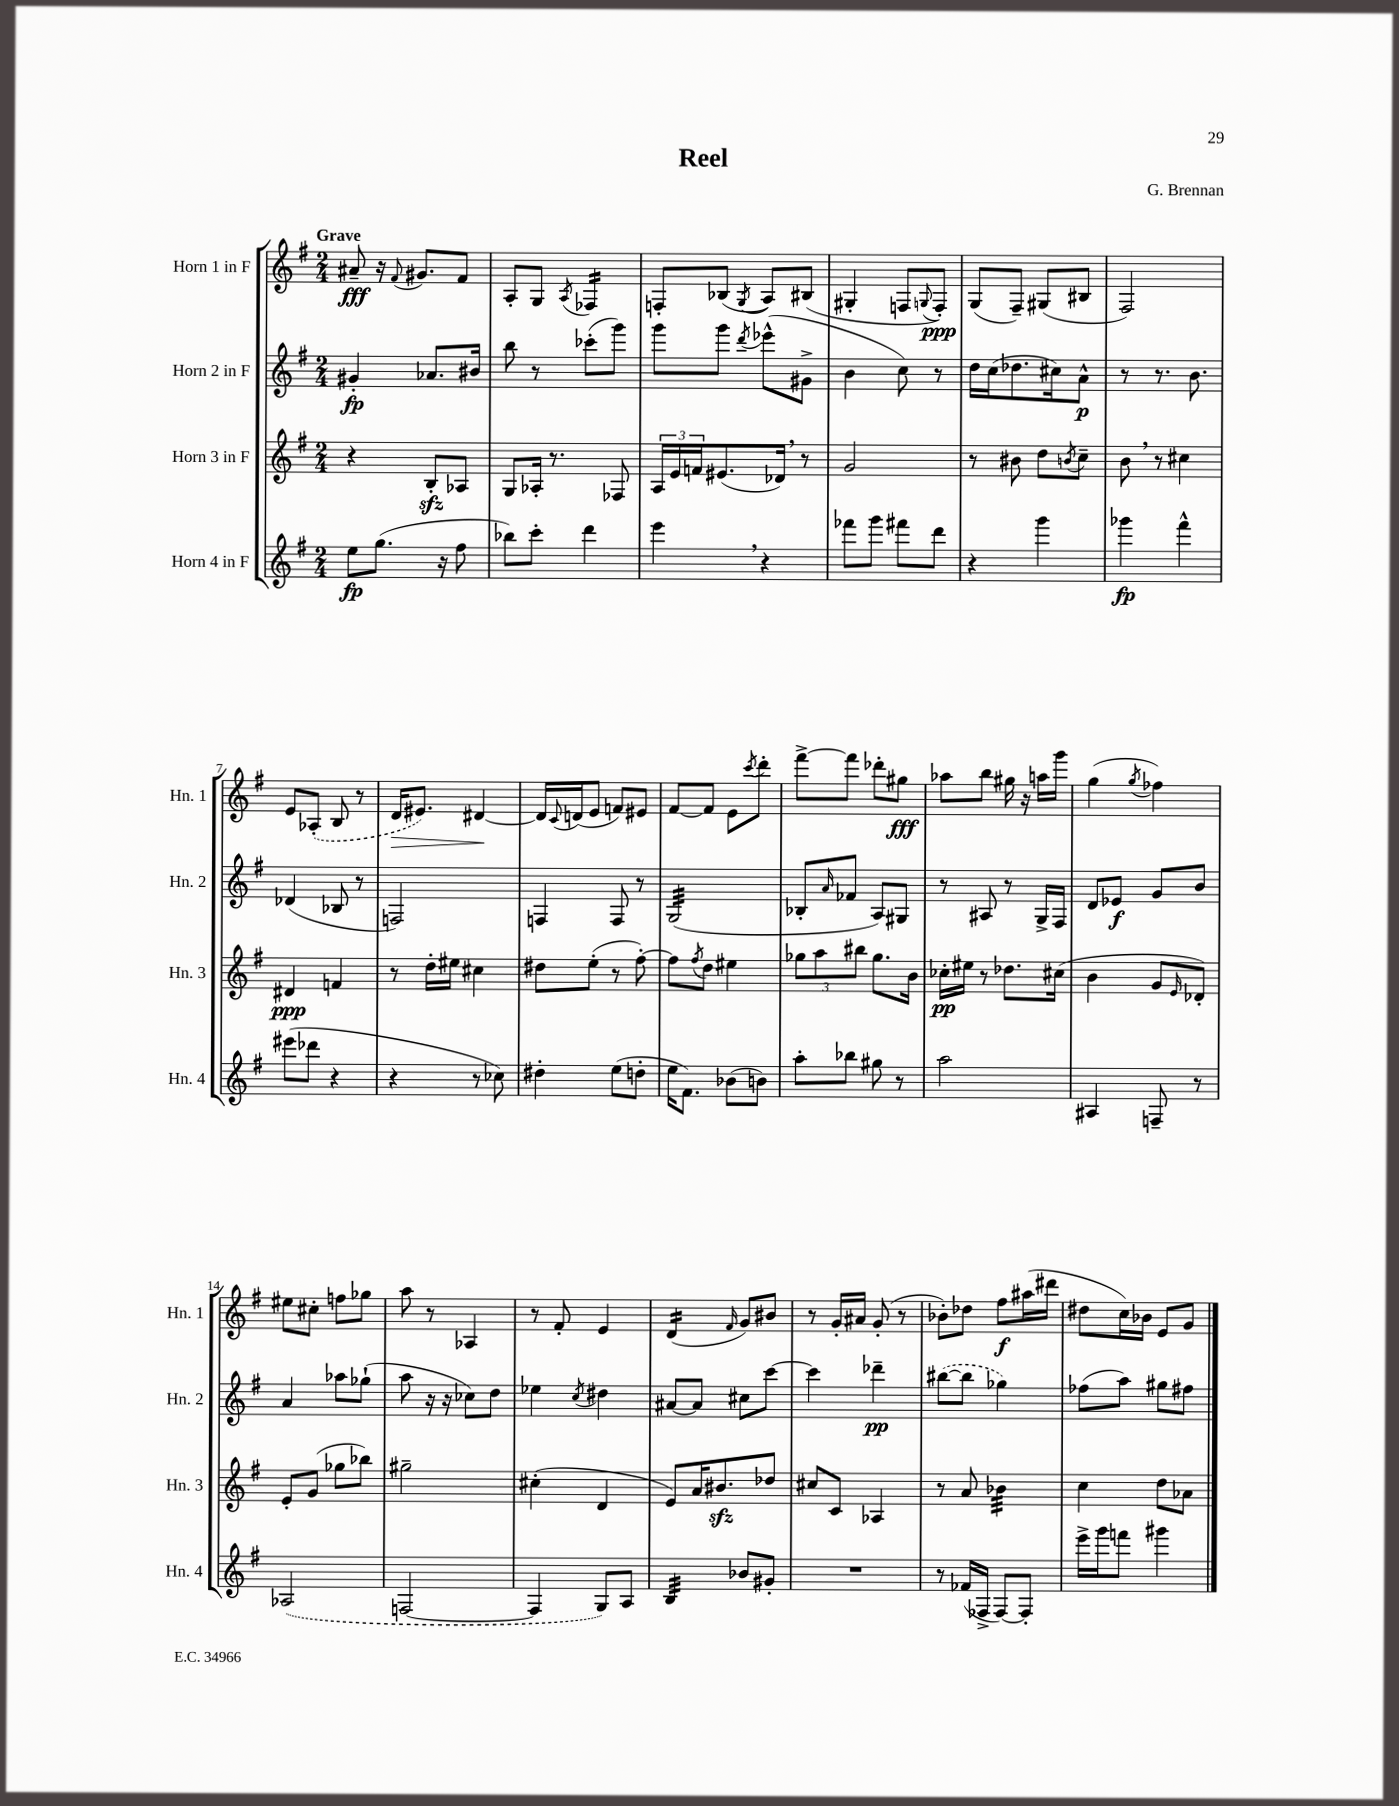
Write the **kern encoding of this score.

**kern	**kern	**kern	**kern
*staff4	*staff3	*staff2	*staff1
*clefG2	*clefG2	*clefG2	*clefG2
*k[f#]	*k[f#]	*k[f#]	*k[f#]
*M2/4	*M2/4	*M2/4	*M2/4
8ee	4r	4g#'	8a#~
(8.gg	.	.	16r
.	.	.	8qqf#
.	.	.	8.g#
.	8B'	8.a-	.
16r	.	.	.
8ff#	8A-	.	8f#
.	.	16b#	.
=	=	=	=
8bb-)	8G	8bb	8A'
8ccc'	16A-'	8r	8G
.	8.r	.	.
.	.	.	8qA
4ddd	.	(8ccc-'	4F-
.	8F-	8ggg)	.
=	=	=	=
4eee	24A	8ggg	8F'
.	24e	.	.
.	24f	.	.
.	(8.e#	8ggg	(8B-
.	.	8qddd	8qG
4r	.	(8eee-^^	8A)
.	16d-)	.	.
.	8r	8g#^	(8B#
=	=	=	=
8fff-	2g	4b	4G#'
8ggg	.	.	.
8fff#	.	8cc)	8F
.	.	.	8qqG
8ddd	.	8r	8F')
=	=	=	=
4r	8r	16dd	(8G
.	.	(16cc	.
.	8b#	8.dd-	8F#~)
4ggg	8dd	.	(8G#
.	.	16cc#)	.
.	8qb	.	.
.	8cc~	8a^^	8B#
=	=	=	=
4ggg-	8b	8r	2F#)
.	8r	8.r	.
4fff#^^	4cc#	.	.
.	.	8.b	.
=	=	=	=
(8eee#	4d#	(4d-	8e
8ddd-	.	.	(8A-'
4r	4f	8B-	8B
.	.	8r	8r
=	=	=	=
4r	8r	2F)	16d
.	.	.	8.e#)
.	16dd'	.	.
.	16ee#	.	.
8r	4cc#	.	[4d#
8cc-)	.	.	.
=	=	=	=
4dd#'	8dd#	4F	16d#]
.	.	.	8qqc
.	.	.	(16d
.	(8ee'	.	8e
(8ee	8r	8F	8f)
8dd'	[8ff#')	8r	8e#
=	=	=	=
16ee	8ff#]	(2G	[8f#
8.f#)	.	.	.
.	8qff#	.	.
.	8dd	.	8f#]
(8b-	4ee#	.	8e
.	.	.	8qccc
8b)	.	.	8ddd'
=	=	=	=
8aa'	12gg-	8B-'	[8fff#^
.	12aa	.	.
.	.	16qqa	.
8bb-	.	8f-	8fff#]
.	12bb#	.	.
8gg#	8.gg-	8A)	8ddd-'
8r	.	8G#	8gg#
.	16b	.	.
=	=	=	=
2aa	16cc-'	8r	8aa-
.	16ee#	.	.
.	8r	8A#	8bb
.	8.dd-	8r	16gg#
.	.	.	16r
.	.	16G^	16aa
.	(16cc#	16F#	16ggg
=	=	=	=
4A#	4b	8d	(4gg
.	.	8e-	.
.	.	.	8qgg
8F~	8g	8g	4ff-)
.	16qqe	.	.
8r	8d-')	8b	.
=	=	=	=
(2A-	8e'	4a	8ee#
.	(8g	.	8cc#'
.	8gg-	8aa-	8ff
.	8bb-)	(8gg-`	8gg-
=	=	=	=
[2F	2gg#~	8aa	8aa
.	.	16r	8r
.	.	16r	.
.	.	8cc-)	4A-
.	.	8dd	.
=	=	=	=
4F]	(4cc#'	4ee-	8r
.	.	.	8f#'
.	.	8qcc	.
8G)	4d	4dd#	4e
8A	.	.	.
=	=	=	=
4B	8e)	[8a#	(4d
.	16a	8a#]	.
.	8.b#	.	.
.	.	.	16qqf#
8b-	.	8cc#	8g)
8g#'	8dd-	[8ccc	8b#
=	=	=	=
2r	8cc#	4ccc]	8r
.	8c	.	16g'
.	.	.	16a#
.	4A-	4ddd-~	(8g'
.	.	.	8r
=	=	=	=
8r	8r	([8bb#	8b-')
(16f-	8a	8bb#]	8dd-
16F-^	.	.	.
[8F-)	4b-	4gg-)	8ff#
8F-']	.	.	(16aa#
.	.	.	16ddd#
=	=	=	=
16eee^	4cc	(8ff-	8dd#
16ggg	.	.	.
8fff	.	8aa)	16cc)
.	.	.	16b-
4ggg#	8dd	8gg#	8e
.	8a-	8ff#	8g
==	==	==	==
*-	*-	*-	*-
